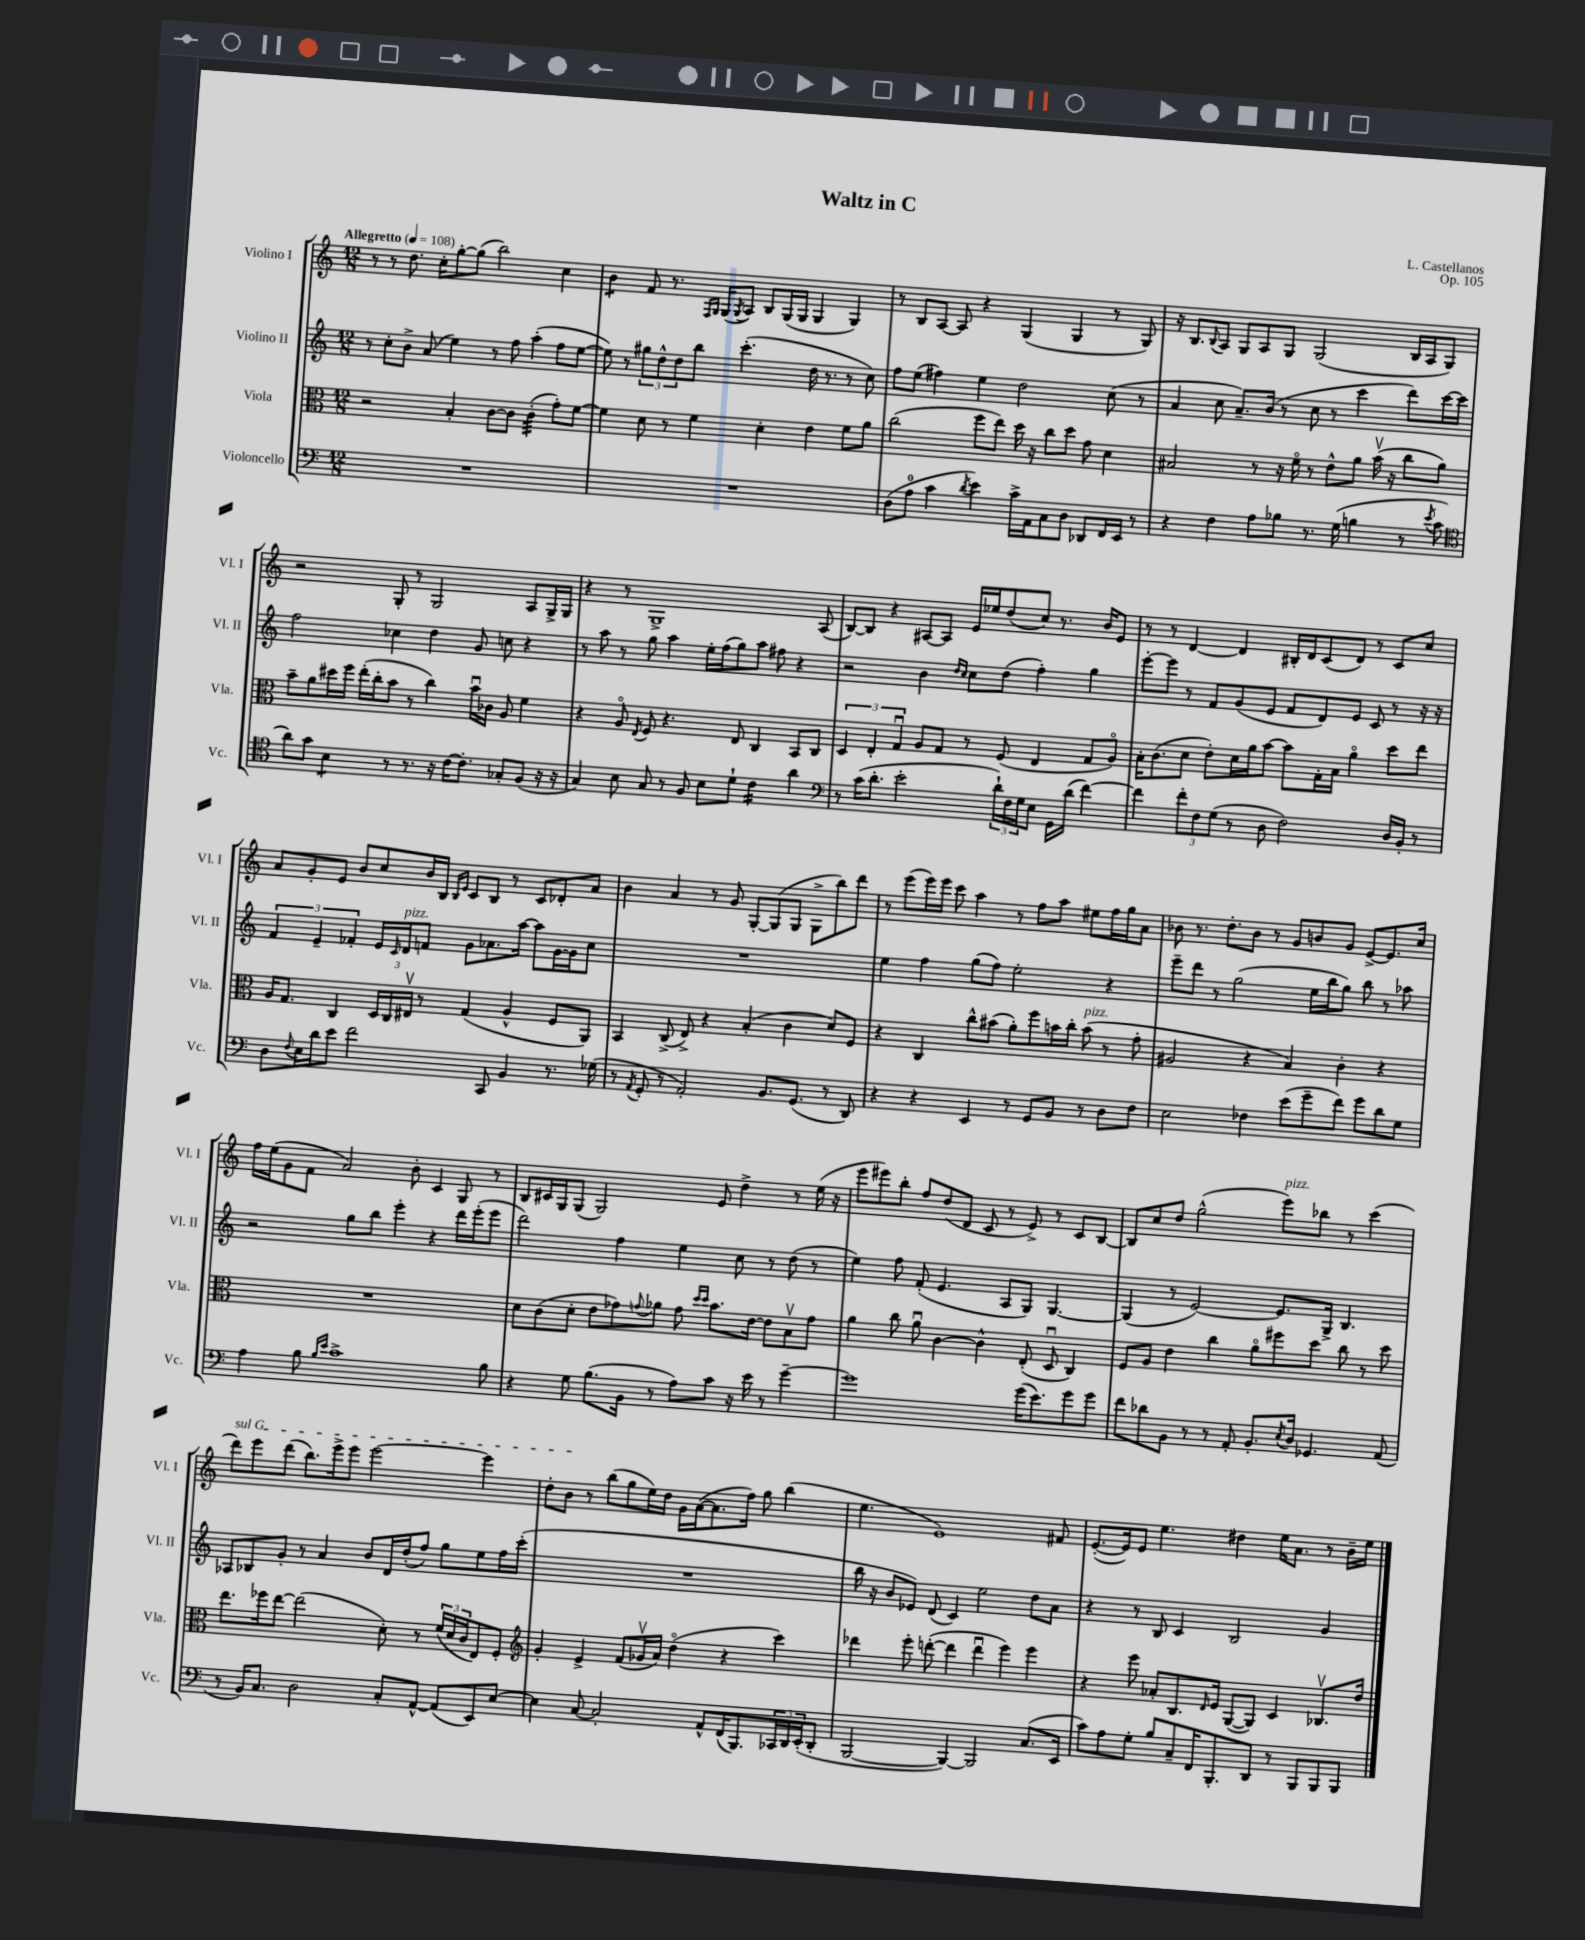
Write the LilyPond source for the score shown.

\header { title = "Waltz in C" composer = "L. Castellanos" opus = "Op. 105" }
<<
\new StaffGroup <<
\new Staff = "s0" \with { instrumentName = "Violino I" shortInstrumentName = "Vl. I" } {
    \clef treble \key c \major \numericTimeSignature \time 12/8 \tempo "Allegretto" 4 = 108
    r8 r8 d''8. c''16-. g''8~-. g''8( b''2) c''4 |
    b'4:8 f'8 r8. \grace { f16 g16 } g16( \acciaccatura { g8 } a8) b8 g16( g16 g4 g4) |
    r8 b8 a8~ a8 r4 g4( g4 r8 g8) |
    r16 b8. \appoggiatura { b8 } a8 g8 a8 g8 g2( b16 a16 g8) |
    r2 g8-. r8 g2 a8 g16-> g16 |
    r4 r8 g1-> a8( |
    b8~) b8 r4 ais8~ ais8 e'16 ees''16 d''8( c''8) r8. b'16 e'8 |
    r8 r8 d'4~ d'4 bis16-. d'16 c'8( d'8) r8 c'8 c''8 |
    a'8 g'8-. e'8 b'8 c''8 b'16 b16 \grace { b16 e'16 } c'8 b8 r8 c'8 des'8-. a'8 |
    b'4 a'4 r8 g'8 g8~-. g8( g8 g8-> b''8) d'''8 |
    r8 e'''8( e'''16) e'''16 c'''8 a''4 r8 f''8 a''8 eis''8 f''16 g''16 a'8 |
    bes'8 r8. d''8.-. bes'8 r8 g'8 b'8 g'8 e'8~-> e'8. c''16 |
    f''16 e''16( g'8 f'8 a'2) b'8-. c'4 g8 r8 |
    b8 cis'16 g16 g8( g2) e'8 d''4-> r8 e''16( r16 |
    e'''8 eis'''8) b''8-. f''8 d''8( d'8 c'8 r8 e'8->) r8 c'8 b8~ |
    b8 c''8 d''8 g''2-^( e'''8^\markup { \italic "pizz." }) bes''8 r8 c'''4( |
    \once \override TextSpanner.bound-details.left.text = \markup { \italic "sul G" } d'''8\startTextSpan) e'''8 d'''8( b''8.) e'''16-> e'''8 e'''2~ e'''4 |
    d''8-. b'8\stopTextSpan r8 b''8( g''8 e''16) d''16 g'16 a'16~( a'8. f''16) g''8 b''4( |
    e''4. e'1) fis'8 |
    e'8.~-.( e'16) e'8 e''4. dis''4 e''16 a'8. r8 b'16-- e''16 \bar "|." |
}
\new Staff = "s1" \with { instrumentName = "Violino II" shortInstrumentName = "Vl. II" } {
    \clef treble \key c \major \numericTimeSignature \time 12/8
    r8 c''8-. b'8-> a'8( e''4) r8 f''8 a''4-.( f''8 e''8~ |
    e''8) r8 \tuplet 3/2 { gis''8 d''8-^ d''8 } b''8 c'''4.-.( d''16 r8. r8 c''8) |
    f''8 e''8( fis''4) e''4 d''2 c''8( r8 |
    a'4 c''8 a'8.--) b'16( r8 c''8 r8 c'''4 d'''8) c'''16~ c'''16 |
    f''2 ces''4 d''4 g'8 c''8 r4 |
    r8 a''8 r8 g''8 a''4 e''16-. f''16( g''8) a''8 fis''8 r4 |
    r2 b'4 \grace { d''16 c''16 } c''8 d''8( f''4-.) g''4 |
    e'''8~-. e'''8 r8 f'8 g'8( e'8 f'8 d'8) e'8 c'8 r8 r16 r16 |
    \tuplet 3/2 { f'4 e'4-- fes'4-. } e'16 \grace { c'16 } d'16^\markup { \italic "pizz." } f'8 g'8 aes'8. a''16~ a''8 g'16~ g'16 c''8 |
    R1. |
    e''4 f''4 g''8( f''8) e''2-. r4 |
    e'''8-- d'''8 r8 g''2( e''16 b''16 g''8) b''8 r8 aes''8 |
    r2 g''8 b''8 e'''4-. r4 d'''16 e'''16-.( e'''8 |
    d'''2) f''4 e''4 c''8 r8 d''8( r8 |
    e''4) f''8 f'8-.( e'4. a8 g8) g4.~ |
    g4( r8 e'2~) e'8. g16-> b4. |
    aes8 bes8 g'8-. r8 a'4 b'8 d'16 d''16-.( f''8) g''8 e''8 f''16 c'''16-.( |
    R1. |
    b''16 r16 b'8 ees'8) d'8( c'4) e''2 d''8 a'8 |
    r4 r8 b8 c'4 b2 g'4 \bar "|." |
}
\new Staff = "s2" \with { instrumentName = "Viola" shortInstrumentName = "Vla." } {
    \clef alto \key c \major \numericTimeSignature \time 12/8
    r2 b4-. c'8~ c'8 c'4:32-.( g'8-.) f'8~ |
    f'4 d'8 r8 f'4 d'4-. e'4 f'8 a'8 |
    c''2( f''8 e''8) d''16 r16 c''8 d''8 g'8 d'4 |
    bis2 r8 r16 f'16\flageolet r8 e'8-^ a'8 b'16\upbow( r16 c''8 a'8) |
    b'8-- a'8 dis''16 f''16 e''16-.( c''16-. b'8 r8 c''4) b'16\downbow ces'16 a8 f'4 |
    r4 a8\flageolet \acciaccatura { e8 } f8 r4. e8 c4 b,8 c8 |
    \tuplet 3/2 { d4 e4-. g4\downbow } a8 g8 r8 f8( e4 g8 a8\flageolet) |
    b16-. c'8.( d'8 e'8-.) d'16 a'16 b'8~ b'8 g16-. b16 a'4\flageolet d''8 e''8 |
    a16 g8. c4 \tuplet 3/2 { d16 c16 eis16\upbow } r8 g4( a4-^ f8 a,8) |
    b,4 c8->( e8->) r4 b4-.( c'4 d'8) f8 |
    r4 c4 c''8-^ bis'8( a'8-.) f''8 b'16 c''16-. b'8^\markup { \italic "pizz." }( r8 g'8-. |
    ais2 r4 b4) c'4-. r4 |
    R1. |
    d'8 c'8( d'8-. e'8 ges'8) \appoggiatura { g'8 } aes'8 g'8 \grace { d''16 d''16 } b'8. e'16~ e'8 b8\upbow g'8 |
    a'4 c''8 a'8\downbow c'4~ c'4-^ e8-.( d8\downbow c4) |
    f8 a8 e'4 c''4 a'8\flageolet fis''8 d''8 c''8 r8 d''8 |
    e''8. fes''16 e''8~ e''2( d'8-.) r8 \tuplet 3/2 { f'16( d'16 c'16 } e8) f8-. |
    \clef treble g'4-. e'4-> f'8( ges'16\upbow a'16) d''4\flageolet( r4 c'''4) |
    des'''4 e'''8-. d'''8~-.( d'''4 d'''4\downbow e'''4) e'''4 |
    r4 e'''8 aes'8-. b8. \grace { d'16 } e'16 g8~( g8) c'4 bes8.\upbow d''16 \bar "|." |
}
\new Staff = "s3" \with { instrumentName = "Violoncello" shortInstrumentName = "Vc." } {
    \clef bass \key c \major \numericTimeSignature \time 12/8
    R1. |
    R1. |
    d8( a8-0 c'4 \acciaccatura { d'8 } e'4) c'16-> a,16 c8 d8 des,8 f,16 e,16 r8 |
    r4 f4 a8 bes8 r8. g16( b4 r8 \acciaccatura { e'8 } c'8 |
    \clef tenor a'8) g'8 b4:8 r8 r8. r16 c'16~ c'8.-. ges8-. f8( r16 r16 |
    g4) b8 g8 r8 f8 b8 d'8-! c'4:16 a'4 |
    \clef bass r8 c'16( d'8.-. e'2-. \tuplet 3/2 { d'16-!) f16 g16 } e8 g,16 d'16( f'4~) |
    f'4 \tuplet 3/2 { f'8-. f8 g8( } r8 d8 f2) d16 b,16-. r8 |
    d8 \appoggiatura { f8 } e16 d'16 e'8 f'2 c,8 b,4 r8. ges16( |
    r8 \acciaccatura { a,8 } g,8-. r8 a,2-.) b,8. g,8.( r8 d,8) |
    r4 r4 e,4 r8 g,8 b,8 r8 d8 f8 |
    e2 fes4 e'8( g'8-- f'8) g'8 d'8 g8 |
    a4 b8 \grace { b16 e'16 } c'1-> b8 |
    r4 g8 b8.( b,16 r8 a8) c'8 r16 e'16 r8 g'4~-- |
    g'1 g'16( e'8.) g'8 g'8 |
    f'8 des'8 b,8 r8 r8 a,8-. b,8.-. \acciaccatura { e8 } d16 ges,4. a,8( |
    r8 b,16) c8. d2 c8-. a,8~-^ a,8( e,8) e8~ |
    e4 c8~ c2-. a,8-^ f,16( b,,8.) \tuplet 3/2 { ces,16 d,16 e,16-.( } d,8-. |
    b,,2~ b,,4~) b,,2 c8.( e,16 |
    c'8) a8 g8-. b8 c8-- f,16 b,,8.-. d,8 r8 b,,8 b,,8 b,,8 \bar "|." |
}
>>
>>
\layout { \context { \Score \remove "Bar_number_engraver" } }
